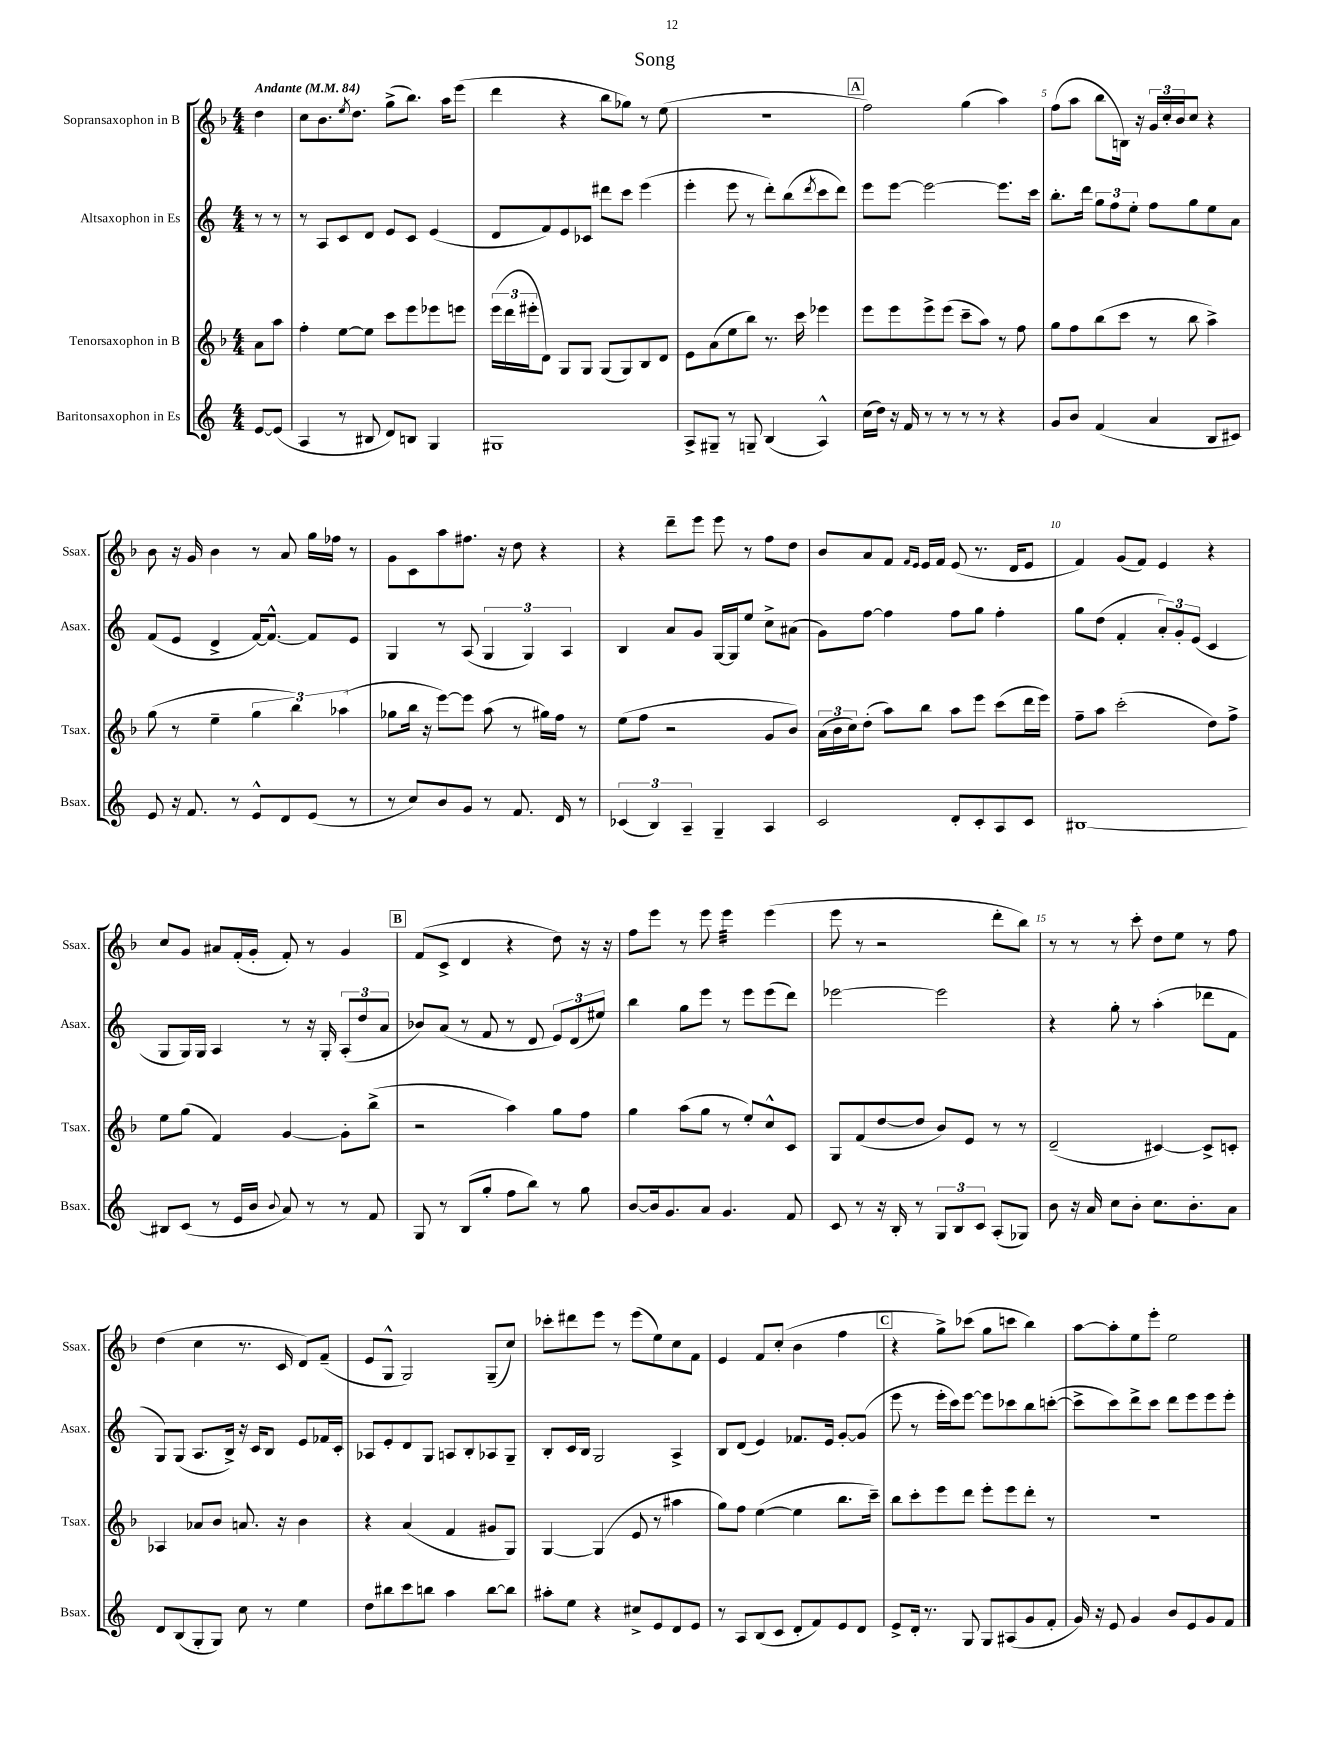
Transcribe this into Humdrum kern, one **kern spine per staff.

**kern	**kern	**kern	**kern
*part4	*part3	*part2	*part1
*staff4	*staff3	*staff2	*staff1
*I"Baritonsaxophon in Es	*I"Tenorsaxophon in B	*I"Altsaxophon in Es	*I"Sopransaxophon in B
*I'Bsax.	*I'Tsax.	*I'Asax.	*I'Ssax.
*clefG2	*clefG2	*clefG2	*clefG2
*k[]	*k[b-]	*k[]	*k[b-]
*M4/4	*M4/4	*M4/4	*M4/4
*MM84	*MM84	*MM84	*MM84
=	=	=	=
!	!	!	!LO:TX:a:B:t=Andante
[8e/L	8a\L	8r	4dd\
(8e/J]	8aa\J	8r	.
=1	=1	=1	=1
4A/	4ff'\	8r	8cc\L
.	.	8A/L	8.b-\
8r	[8ee\L	8c/	.
.	.	.	8qee/
.	.	.	8.dd\J
8B#X/	8ee\J]	8d/J	.
8d/L)	8ccc\L	8e/L	(8gg^\L
8Bn/J	8eee\	8c/J	8.bb-\J)
4G/	8eee-X\	(4e/	.
.	.	.	16aa\KL
.	8eeen\J	.	(8eee\J
=2	=2	=2	=2
1G#X	(24eee\LL	8d/L	4ddd\
.	24ddd\	.	.
.	24eee#X'\J	.	.
.	8d\J)	8f/)	.
.	8G/L	8e/	4r
.	8G/J	8c-X/J	.
.	(8G/L	8ddd#X\L	8bb-\L
.	8G/)	8ccc\J	8gg-X\J)
.	8B-/	(4eee\	8r
.	8d/J	.	(8ee\
=3	=3	=3	=3
8A^/L	8e\L	4eee'\	1r
8G#X~/J	(8a\	.	.
8r	8ee\	8eee\	.
8Gn~/	8bb-\J)	8r	.
(4B/	8.r	8ddd'\L)	.
.	.	(8bb\	.
.	16ccc\	.	.
.	.	8qddd/	.
4A^^/)	4eee-X\	8ccc\	.
.	.	8ddd\J)	.
!!LO:REH:place=s1:t=A
=4	=4	=4	=4
(16cc\LL	8eee\L	8eee\L	2ff\)
16dd\JJ)	.	.	.
16r	8eee\	[8eee\J	.
16f/	.	.	.
8r	8eee^\	2eee\_	.
8r	(8eee\J	.	.
8r	8ccc~\L	.	(4gg\
8r	8aa\J)	.	.
4r	8r	8.eee\L]	4aa\)
.	8ff\	.	.
.	.	16ccc\Jk	.
=5	=5	=5	=5
8g/L	8gg\L	8.bb'\L	(8ff\L
8b/J	8ff\	.	8aa\J
.	.	16ddd\Jk	.
(4f/	(8bb-\	12gg\L	8bb-\L
.	.	12ff\	.
.	8ccc\J	.	16Bn\Jk)
.	.	12ee'\J	.
.	.	.	16r
4a/	8r	8ff\L	24g/LL
.	.	.	24cc'/
.	.	.	24b-/J
.	8bb-\	8gg\	8cc/J
8B/L	4aa^\)	8ee\	4r
8c#X/J)	.	8a\J	.
!!LO:LB:g=z
=6	=6	=6	=6
8e/	(8gg\	(8f/L	8b-\
16r	8r	8e/J	16r
8.f/	.	.	16g/
.	4ee~\	4d^/	4b-\
8r	.	.	.
8e^^/L	6gg\	[16f/KL)	8r
.	.	8.f^^/J_	.
8d/	.	.	8a/
.	6bb-\)	.	.
(8e/J	.	8f/L]	16gg\LL
.	.	.	16ff-X\JJ
.	(6aa-X\	.	.
8r	.	8e/J	8r
=7	=7	=7	=7
8r	8gg-X\L	4G/	8g\L
8cc/L)	16bb-\Jk	.	8c\
.	16r	.	.
8b/	[8eee\L)	8r	8aa\
8g/J	8eee\J]	(8A/	8.ff#X\J
8r	(8aa\	6G/	.
.	.	.	16r
8.f/	8r	.	8dd\
.	.	6G/)	.
.	16gg#X\LL)	.	4r
16d/	16ff\JJ	.	.
.	.	6A/	.
8r	8r	.	.
=8	=8	=8	=8
(6c-X/	(8ee\L	4B/	4r
.	8ff\J	.	.
6B/)	.	.	.
.	2r	8a/L	8ddd~\L
6A~/	.	.	.
.	.	8g/J	8eee\J
4G~/	.	[16G/LL	8eee\
.	.	16G/J]	.
.	.	8ee/J	8r
4A/	8g/L	8cc^\L	8ff\L
.	8b-/J)	(8a#X\J	8dd\J
=9	=9	=9	=9
2c/	(24a\LL	8g\L)	8b-/L
.	24b-\	.	.
.	24cc\J)	.	.
.	(8dd'\J	[8ff\J	8a/
.	8aa\L)	4ff\]	8f/J
.	.	.	16qqf/LL
.	.	.	16qqe/JJ
.	8bb-\J	.	16e/LL
.	.	.	16f/JJ
8d'/L	8aa\L	8ff\L	(8e/
8c'/	8eee\J	8gg\J	8.r
8A/	(8ccc\L	4ff'\	.
.	.	.	16d/KL
8c/J	16ddd\L	.	8e/J
.	16eee\JJ)	.	.
=10	=10	=10	=10
[1B#X	8ff~\L	8gg\L	4f/)
.	8aa\J	(8dd\J	.
.	(2ccc'\	4f'/	(8g/L
.	.	.	8f/J)
.	.	12a'/L)	4e/
.	.	12g'/	.
.	.	(12e/J	.
.	8dd\L)	4c/	4r
.	8ff^\J	.	.
!!LO:LB:g=z
=11	=11	=11	=11
8B#X/L]	8ee\L	8G/L	8cc/L
(8c/J	(8gg\J	16G/L)	8g/J
.	.	16G/JJ	.
8r	4f/)	4A/	8a#X/L
16e/LL	.	.	(16f'/L
16b/JJ	.	.	16g'/JJ
8qqb/	.	.	.
8a/)	[4g/	8r	8f'/)
8r	.	16r	8r
.	.	16G'/	.
8r	8g'\L]	(12A'/L	4g/
.	.	12dd/	.
8f/	(8bb-^\J	.	.
.	.	12a/J	.
!!LO:REH:place=s1:t=B
=12	=12	=12	=12
8G/	2r	8b-X/L)	(8f/L
8r	.	(8a/J	8c^/J
(8B/L	.	8r	4d/
8gg'/J	.	8f/	.
8ff\L	4aa\)	8r	4r
8bb\J)	.	8d/	.
8r	8gg\L	12e/L)	8dd\)
.	.	(12d/	.
8gg\	8ff\J	.	16r
.	.	12ee#X/J)	.
.	.	.	16r
=13	=13	=13	=13
[8b/L	4gg\	4bb\	8ff\L
16b/k]	.	.	8eee\J
8.g/	.	.	.
.	(8aa\L	8gg\L	8r
8a/J	8gg\J	8eee\J	8eee\
*	*	*	*tremolo
4.g/	8r	8r	32eee\LLL
.	.	.	32eee\
.	.	.	32eee\
.	.	.	32eee\
.	8ee'/L)	8eee\L	32eee\
.	.	.	32eee\
.	.	.	32eee\
.	.	.	32eee\JJJ
*	*	*	*Xtremolo
.	8cc^^/	(8eee\	(4eee\
8f/	8c/J	8ddd\J)	.
=14	=14	=14	=14
8c/	8G/L	[2eee-X\	8eee\
8r	(8f/	.	8r
16r	[8dd/	.	2r
16B'/	.	.	.
8r	8dd/J]	.	.
12G/L	8b-/L)	2eee-\]	.
12B/	.	.	.
.	8e/J	.	.
12c/J	.	.	.
(8A'/L	8r	.	8ddd'\L
8G-X/J)	8r	.	8bb-\J)
=15	=15	=15	=15
8b\	(2d~/	4r	8r
16r	.	.	8r
16a/	.	.	.
8cc\L	.	8gg'\	8r
8b'\J	.	8r	8ccc'\
8.cc\L	[4c#X/)	(4aa'\	8dd\L
.	.	.	8ee\J
8.b'\	.	.	.
.	8c#^/L]	8ddd-X\L	8r
8a\J	8cn'/J	8f\J	8ff\
!!LO:LB:g=z
=16	=16	=16	=16
8d/L	4A-X/	8G/L)	(4dd\
(8B/	.	(8G/J	.
8G'/	8a-X/L	8.A/L	4cc\
8G/J)	8b-/J	.	.
.	.	16B^/Jk)	.
8cc\	8.an/	16r	8.r
.	.	16c/KL	.
8r	.	8B/J	.
.	16r	.	16c/
4ee\	4b-\	8e/L	8d/L)
.	.	16f-X/L	(8f~/J
.	.	16c'/JJ	.
=17	=17	=17	=17
8dd\L	4r	8A-X/L	8e/L
8bb#X\	.	8e'/	8G^^/J
8ccc\	(4a/	8d/	2G/)
8bbn\J	.	8G/J	.
4aa\	4f/	8An/L	.
.	.	8B'/	.
[8bb\L	8g#X/L	8A-X/	(8G~/L
8bb\J]	8G/J)	8G~/J	8cc/J)
=18	=18	=18	=18
8aa#X'\L	[4G/	8B'/L	8ccc-X'\L
8ee\J	.	16c/L	8ddd#X\
.	.	16B/JJ	.
4r	(4G/]	2G/	8eee\J
.	.	.	8r
8cc#X^/L	8e/	.	(8eee\L
8e/	8r	.	8ee\)
8d/	4aa#X\	4A^/	8cc\
8e/J	.	.	8f\J
=19	=19	=19	=19
8r	8gg\L)	8B/L	4e/
8A/L	8ff\J	(8d/J	.
(8B/	([4ee\	4e/)	8f/L
8c/J	.	.	(8cc'/J
8d'/L	4ee\]	8.f-X/L	4b-\
8f/)	.	.	.
.	.	16e/Jk	.
8e/	8.bb-\L	[8g'/L	4ff\
8d/J	.	(8g/J]	.
.	16ccc~\Jk)	.	.
!!LO:REH:place=s1:t=C
=20	=20	=20	=20
8e^/L	8bb-\L	8eee\	4r
16d'/Jk	8ccc'\	8r	.
8.r	.	.	.
.	8eee\	16eee'\LL	8gg^\L)
.	.	16ccc\J)	.
8G/	8ddd\J	[8eee\J	(8ccc-X\J
8G/L	8eee'\L	8eee\L]	8gg\L
(8A#X/	8eee\	8ccc-X\	8cccn\J
8g/	8ddd'\J	8bb\	4bb-\)
8f'/J	8r	([8cccn'\J	.
=21	=21	=21	=21
16g/)	1r	8ccc^\L]	[8aa\L
16r	.	.	.
8e/	.	8ccc\)	8aa'\]
4g/	.	8ddd^\	8ee\
.	.	8ccc\J	8eee'\J
8b/L	.	8ddd\L	2ee\
8e/	.	8eee\	.
8g/	.	8eee\	.
8f/J	.	8eee'\J	.
==	==	==	==
*-	*-	*-	*-
